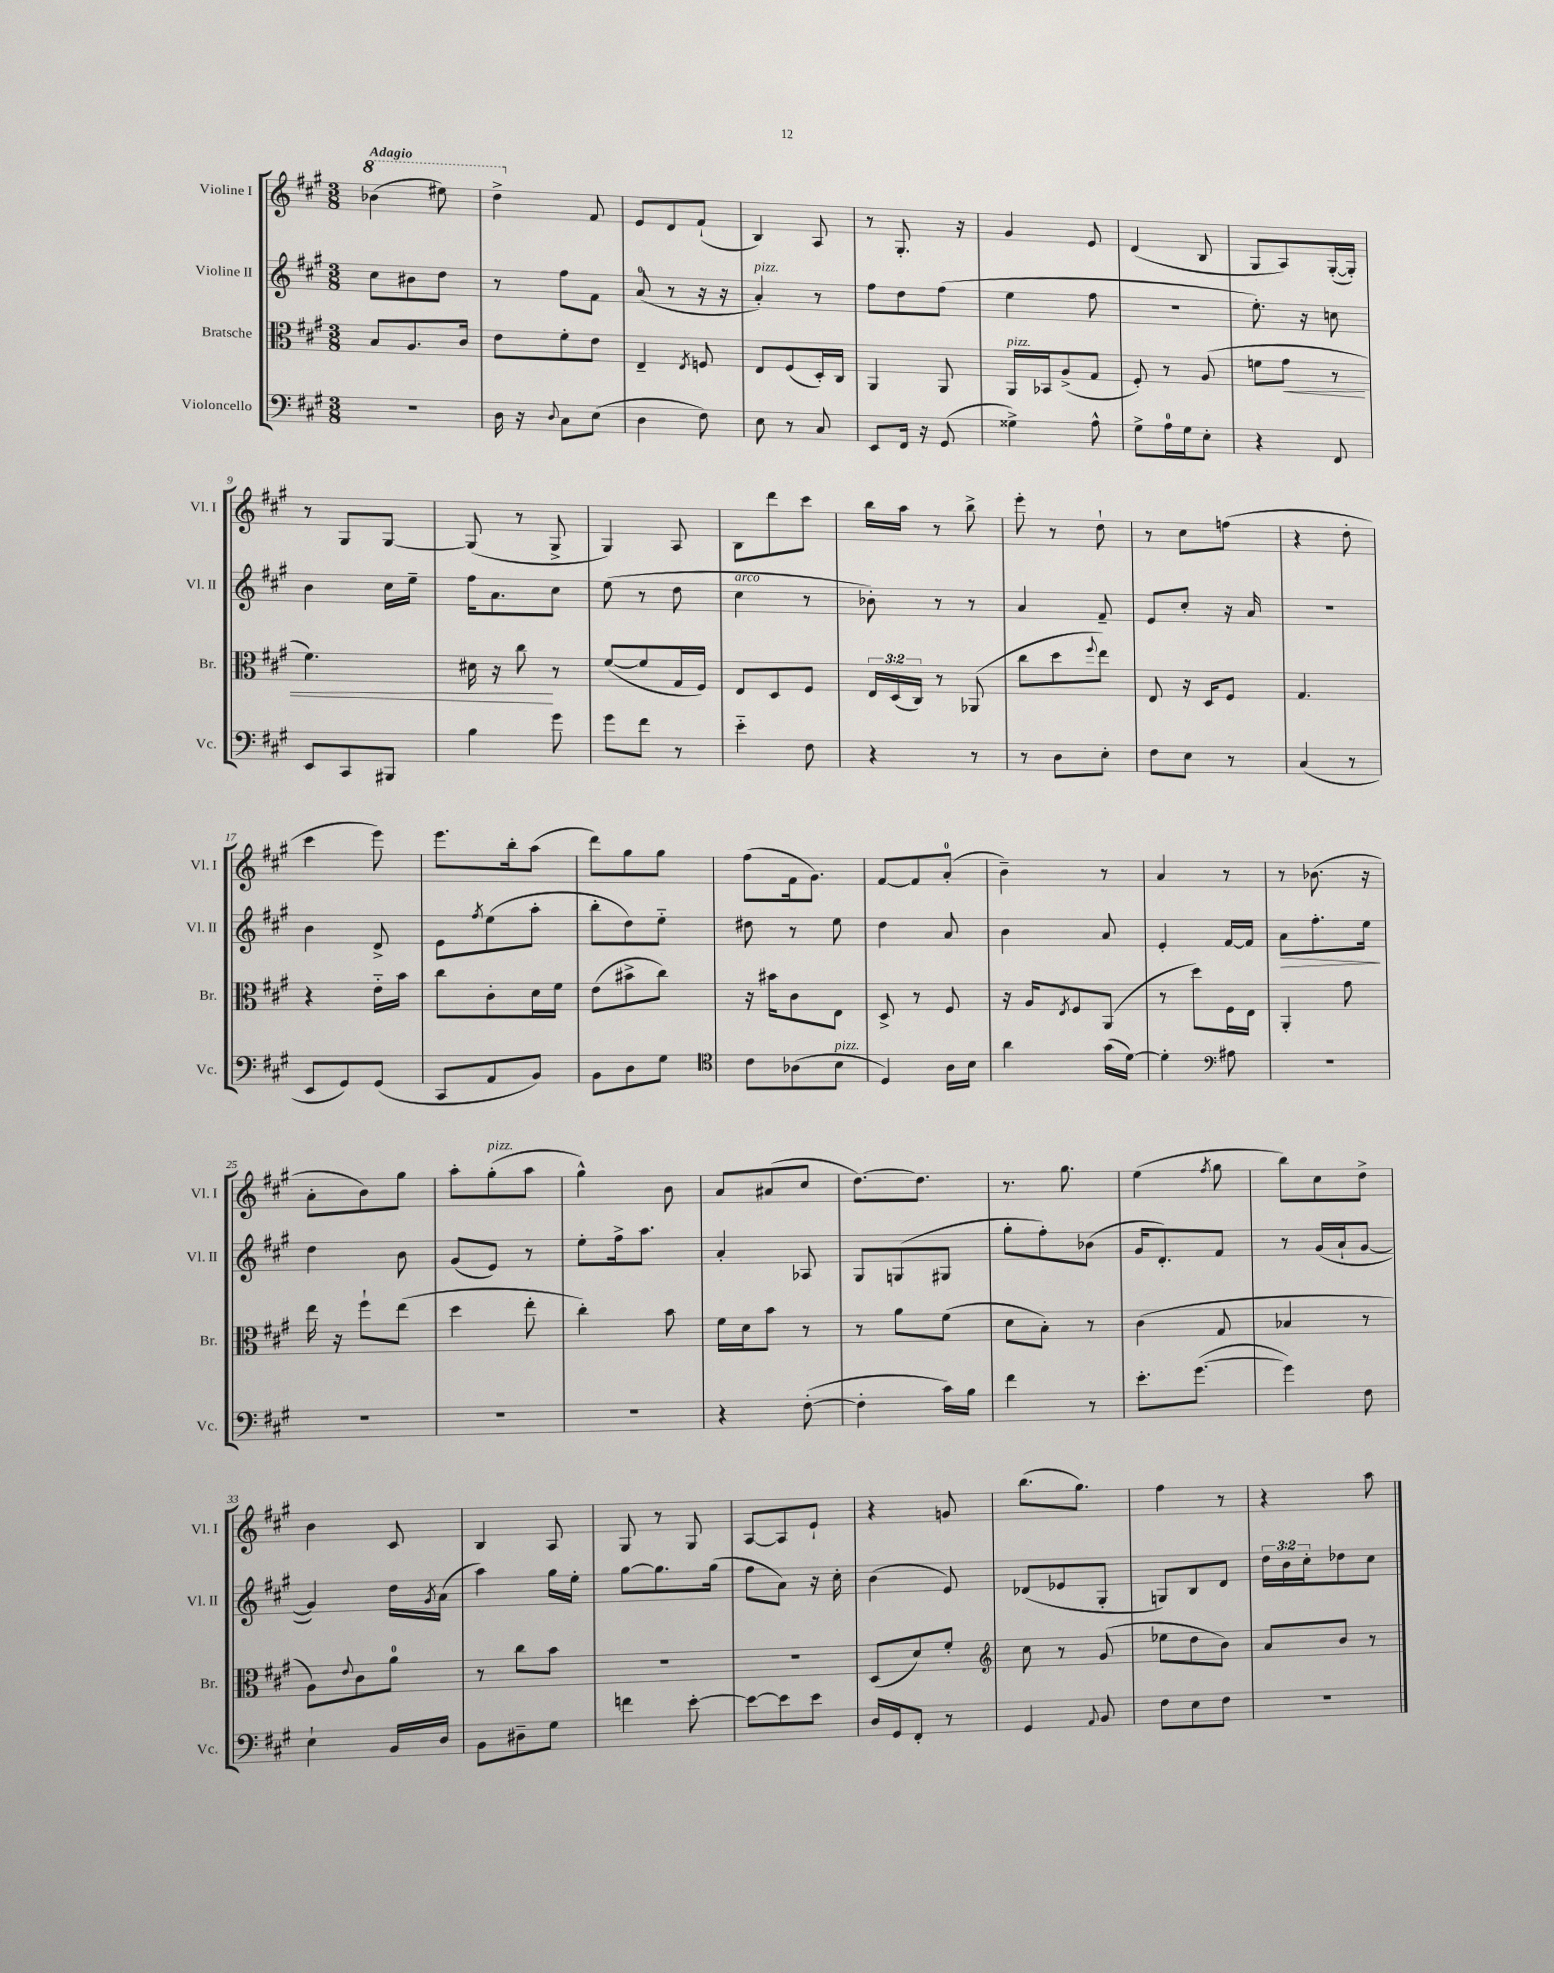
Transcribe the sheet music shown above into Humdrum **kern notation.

**kern	**kern	**kern	**kern
*staff4	*staff3	*staff2	*staff1
*clefF4	*clefC3	*clefG2	*clefG2
*k[f#c#g#]	*k[f#c#g#]	*k[f#c#g#]	*k[f#c#g#]
*M3/8	*M3/8	*M3/8	*M3/8
4.r	8B	8cc#	(4bb-
.	8.A	8b#	.
.	.	8dd	8eee#)
.	16c#	.	.
=	=	=	=
16D	8e	8r	4ddd^
16r	.	.	.
8qqD	.	.	.
8C#	8f#'	8ff#	.
(8E	8e	8f#	8f#
=	=	=	=
4D	4E~	(8a	8e
.	.	8r	8d
.	8qE	.	.
8F#)	8F	16r	(8f#`
.	.	16r	.
=	=	=	=
8E	8E	4a')	4B)
8r	(8F#	.	.
8C#	16D')	8r	8A
.	16C#	.	.
=	=	=	=
8EE	4AA	8ff#	8r
16FF#	.	8dd	8.G#'
16r	.	.	.
(8GG#	8AA	(8ff#	.
.	.	.	16r
=	=	=	=
4G##^)	16AA	4ee	4g#
.	16BB-	.	.
.	(8A^	.	.
8A^^	8G#	8ff#	8e
=	=	=	=
8G#^	8F#')	4.r	(4d
16A	8r	.	.
16G#	.	.	.
8E'	(8A	.	8B
=	=	=	=
4r	8f	8.ee')	8G#
.	8g#	.	8A)
.	.	16r	.
8FF#	8r	8cc	([16G#'
.	.	.	16G#'])
=	=	=	=
8EE	4.f#)	4b	8r
8CC#	.	.	8G#
8BBB#	.	16cc#	[8G#
.	.	16ee~	.
=	=	=	=
4B	16d#	16ff#	(8G#]
.	16r	8.a	.
.	8cc#	.	8r
8g#	8r	8cc#	8G#^
=	=	=	=
8g#	([8f#	(8ee	4G#)
8f#	8f#]	8r	.
8r	16G#	8dd	8A
.	16F#)	.	.
=	=	=	=
4e'~	8E	4cc#	8B
.	8D	.	8ddd
8F#	8F#	8r	8ccc#
=	=	=	=
4r	24E	8b-')	16bb
.	(24D	.	.
.	.	.	16aa
.	24C#)	.	.
.	8r	8r	8r
8r	(8AA-	8r	8bb^
=	=	=	=
8r	8cc#	4a	8eee'
8D	8dd	.	8r
.	8qqff#	.	.
8E'	8ee)	8f#~	8dd`
=	=	=	=
8F#	8E	8e	8r
8E	16r	8cc#'	8cc#
.	16D	.	.
8r	8F#	16r	(8ff
.	.	16a	.
=	=	=	=
(4C#	4.G#	4.r	4r
8r	.	.	8dd'
=	=	=	=
8EE	4r	4b	4ccc#
8GG#)	.	.	.
(8GG#	16e'~	8d^	8eee)
.	16b	.	.
=	=	=	=
8CC#	8cc#	8e	8.eee
.	.	8qff#	.
8AA	8c#'	(8ee	.
.	.	.	16bb'
8BB)	16d	8aa'	(8aa
.	16f#	.	.
=	=	=	=
8BB	(8e	8bb'	8ddd)
8D	8b#^	8dd)	8gg#
8G#	8cc#)	8ee'~	8gg#
=	=	=	=
*clefC4	*	*	*
8c#	16r	8dd#	(8ff#
.	16b#	.	.
(8A-	8c#	8r	16f#
.	.	.	8.g#)
8B	8E	8ee	.
=	=	=	=
4D)	8D^	4dd	[8f#
.	8r	.	8f#]
16A	8F#	8a	(8a'
16B	.	.	.
=	=	=	=
4a	16r	4b	4b~)
.	16A	.	.
.	8qE	.	.
.	8F#	.	.
(16g#	(8AA	8a	8r
[16d)	.	.	.
=	=	=	=
4d']	8r	4e'	4a
.	8dd)	.	.
*clefF4	*	*	*
8A#	16F#	[16f#	8r
.	16E	16f#]	.
=	=	=	=
4.r	4AA'	8a	8r
.	.	8.ff#'	(8.b-
.	8g#	.	.
.	.	16ee	16r
=	=	=	=
4.r	16ee	4dd	8a'
.	16r	.	.
.	8ff#`	.	8b)
.	(8ee	8b	8gg#
=	=	=	=
4.r	4dd	(8g#	8aa'
.	.	8e)	(8gg#'
.	8ee'	8r	8aa
=	=	=	=
4.r	4cc#')	8ee'	4gg#^^)
.	.	16ff#^	.
.	.	8.aa	.
.	8b	.	8b
=	=	=	=
4r	16f#	4a'	8a
.	16d	.	.
.	8b	.	(8a#
([8F#'	8r	8A-	8cc#
=	=	=	=
4F#']	8r	8G#	[8.dd)
.	8a	(8G	.
.	.	.	8.dd]
16c#)	(8f#	8G#	.
16B	.	.	.
=	=	=	=
4f#	8d	8gg#'	8.r
.	8B')	8ff#')	.
.	.	.	8.gg#
8r	8r	(8b-	.
=	=	=	=
8.e'	(4c#	16g#	(4ee
.	.	8.d')	.
([8.g#	.	.	.
.	.	.	8qff#
.	8G#	8f#	8gg#
=	=	=	=
4g#])	4B-	8r	8bb)
.	.	(16g#	8cc#
.	.	16a`	.
8F#	8r	[8g#	8dd^
=	=	=	=
4E`	8A)	4g#])	4b
.	8qqe	.	.
.	8c#	.	.
16BB	8a	16dd	8c#
.	.	8qg#	.
16D	.	(16a	.
=	=	=	=
8BB	8r	4aa)	4B
8D#~	8cc#	.	.
8G#	8b	16gg#	8A
.	.	16ee'	.
=	=	=	=
4f	4.r	[8gg#	8G#
.	.	8.gg#]	8r
[8e'	.	.	8G#
.	.	(16gg#	.
=	=	=	=
8e_	4.r	8ff#	[8A
8e]	.	8a)	8A]
8e	.	16r	8e`
.	.	16cc#'	.
=	=	=	=
16D	(8D	(4b	4r
16GG#	.	.	.
8FF#'	8d)	.	.
8r	8f#'	8e)	8g
=	=	=	=
*	*clefG2	*	*
4GG#	8cc#	(8d-	(8.bb
.	8r	8e-	.
.	.	.	8.gg#)
8qqAA	.	.	.
8BB	(8g#	8G#'	.
=	=	=	=
8F#	8ee-	8G)	4ff#
8E	8dd	8B	.
8F#	8b)	8d	8r
=	=	=	=
4.r	8a	24dd	4r
.	.	24b	.
.	.	24cc#'	.
.	8b	8dd-	.
.	8r	8cc#	8aa
==	==	==	==
*-	*-	*-	*-
